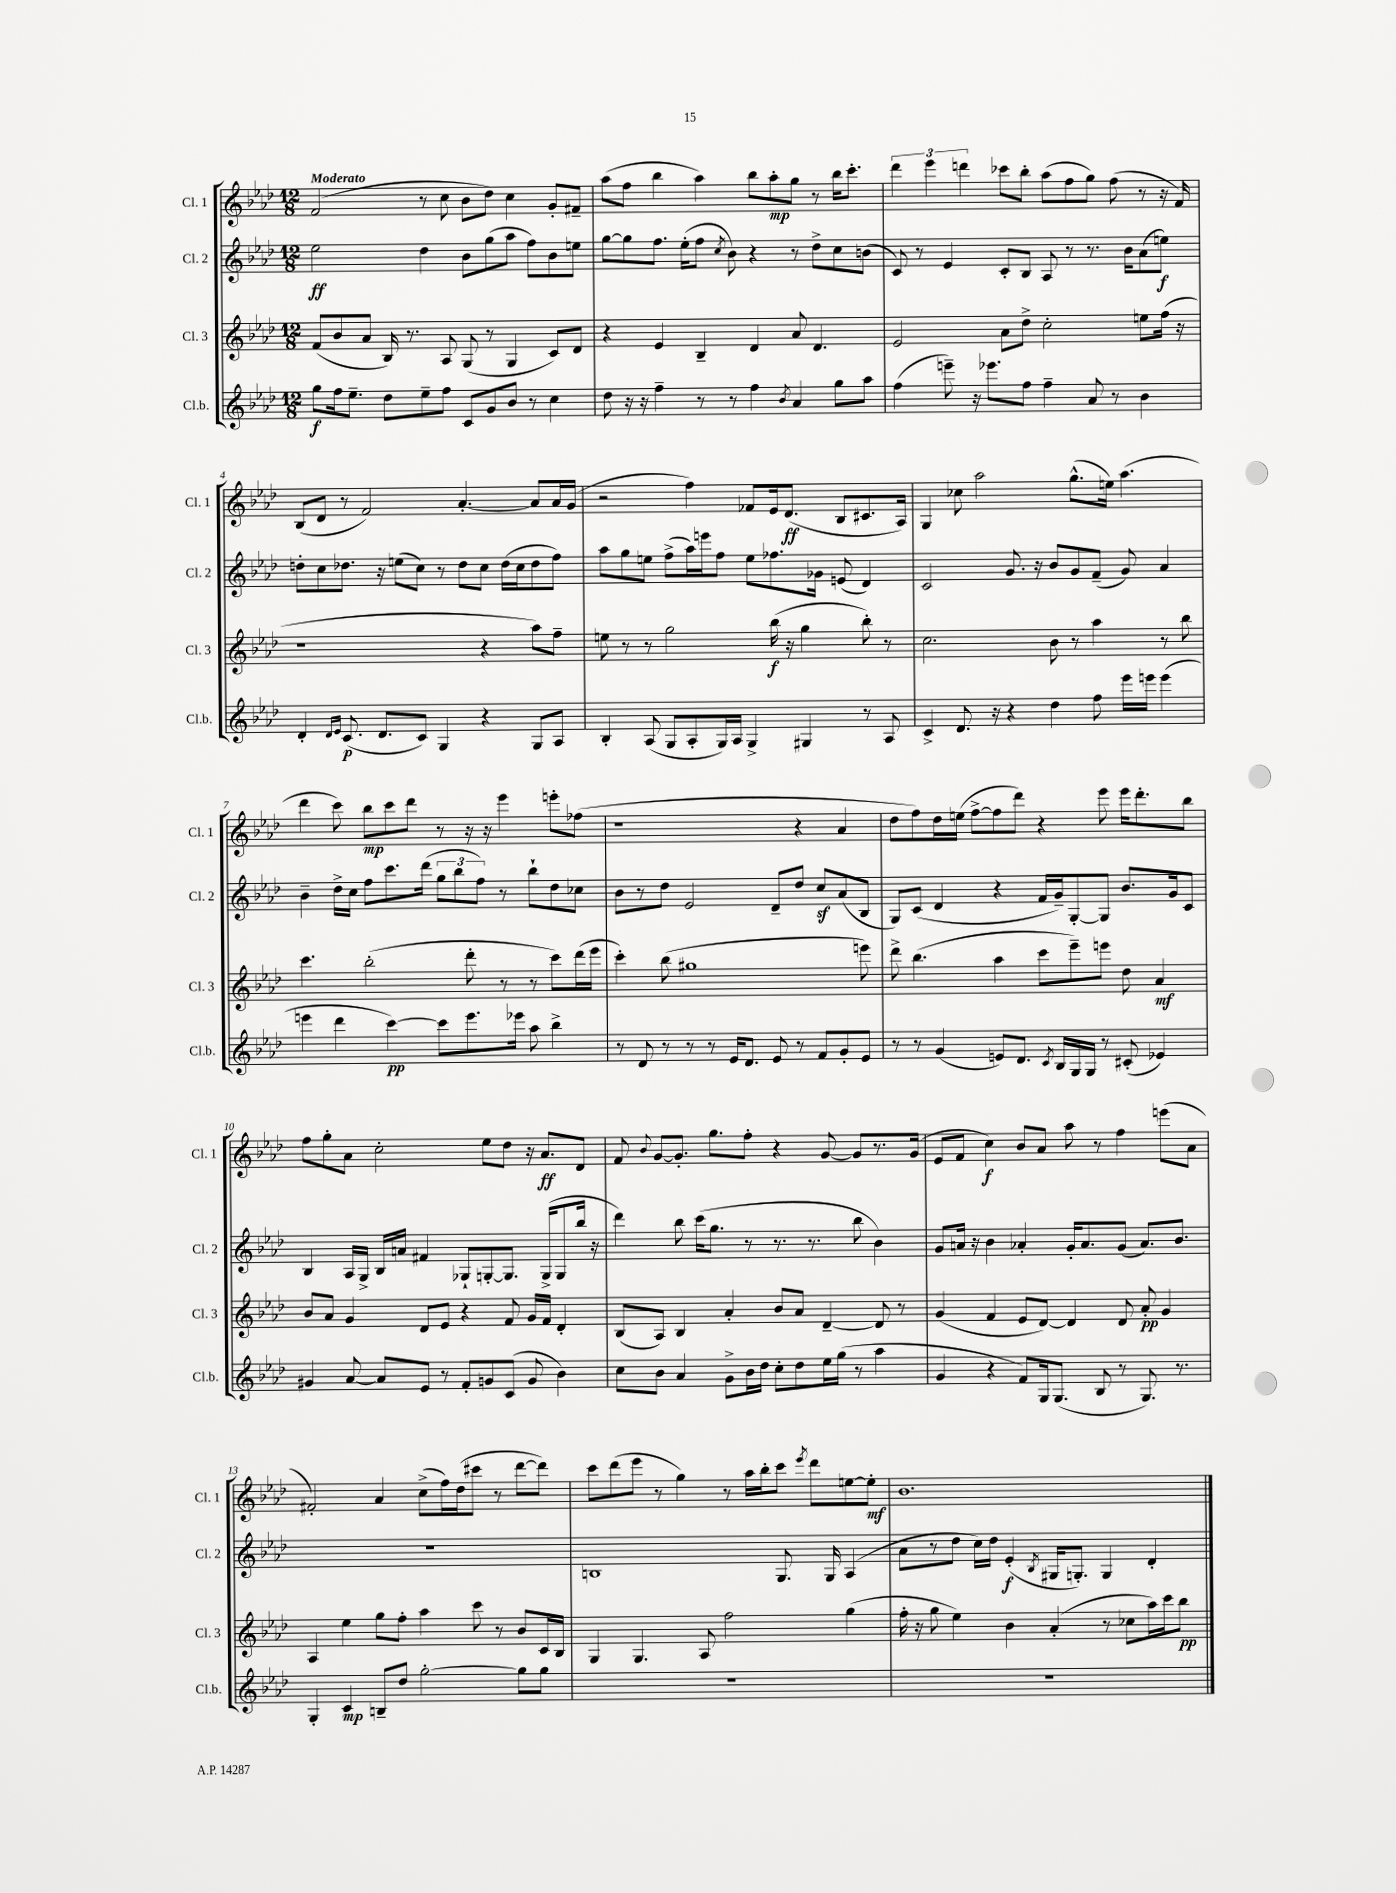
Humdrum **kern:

**kern	**kern	**kern	**kern
*staff4	*staff3	*staff2	*staff1
*clefG2	*clefG2	*clefG2	*clefG2
*k[b-e-a-d-]	*k[b-e-a-d-]	*k[b-e-a-d-]	*k[b-e-a-d-]
*M12/8	*M12/8	*M12/8	*M12/8
8gg	(8f	2ee-	(2f
16ff	8b-	.	.
8.ee-~	.	.	.
.	8a-	.	.
8dd-	16B-)	.	.
.	8.r	.	.
8ee-~	.	4dd-	8r
8ff	8A-	.	8cc
8c	(8G	8b-	8b-
8g	8r	(8gg	8dd-)
8b-	4G	8aa-	4cc
8r	.	8ff)	.
4cc	8c)	8b-	8g'
.	8d-	8ee	8f#~
=	=	=	=
8dd-	4r	[8gg	(8aa-
16r	.	8gg]	8ff
16r	.	.	.
4ff~	4e-	8.ff	4bb-
.	.	(16ee-'	.
8r	4B-~	8ff	4aa-)
.	.	8qcc	.
8r	.	8b-)	.
4ff	4d-	4r	8bb-
.	.	.	8aa-'
8qb-	.	.	.
4a-	8a-	8r	8gg
.	4.d-	8dd-^	8r
8gg	.	8cc	16bb-
.	.	.	8.ccc'
8aa-	.	(8b	.
=	=	=	=
(4ff	2e-	8c)	6ddd-
.	.	8r	.
.	.	.	6eee-
8eee~)	.	4e-	.
.	.	.	6ddd
16r	.	.	.
8.eee-	.	.	.
.	8a-	8c'	8ccc-
8ff	8dd-^	8B-	8bb-'
4ff~	2cc'	8A-	(8aa-
.	.	8r	8ff
8a-	.	8.r	8gg)
8r	.	.	(8ff
.	.	16b-	.
4b-	8ee	(8a-	8r
.	(16ff	8ee)	16r
.	16r	.	16f)
=	=	=	=
4d-'	1r	8dd'	(8B-
.	.	8cc	8d-
16qqd-	.	.	.
16qqe-	.	.	.
(8.c	.	8.dd-	8r
.	.	.	2f)
8.d-	.	16r	.
.	.	(8ee	.
8c)	.	8cc)	.
4G	.	8r	.
.	.	8dd-	[4.a-'
4r	4r	8cc	.
.	.	(16dd-	.
.	.	16cc	.
8G	8aa-)	8dd-	8a-]
8A-	8ff~	8ff)	16a-
.	.	.	(16g
=	=	=	=
4B-'	8ee	8aa-	2r
.	8r	8gg	.
(8A-	8r	8ee	.
8G	2gg	(8ff^	.
8A-'	.	16aa-)	4ff)
.	.	16eee	.
16G)	.	8ff	.
16A-	.	.	.
4G^	.	8ee	8f-
.	(16bb-	8.ff-	16e-
.	16r	.	(8.d-
4G#	4gg	.	.
.	.	16g-	.
.	.	(8e	8B-
8r	8bb-')	4d-)	8.c#
8A-	8r	.	.
.	.	.	16A-)
=	=	=	=
4c^	2.cc	2c	4G
8.d-	.	.	8cc-
.	.	.	2aa-
16r	.	.	.
4r	.	8.g	.
.	.	16r	.
4dd-	8b-	8b-	.
.	8r	8g	(8.gg^^
8ff	4aa-	(8f~	.
.	.	.	16ee)
16eee-	.	8g)	(4.aa-
16eee	.	.	.
(4eee	8r	4a-	.
.	8bb-	.	.
=	=	=	=
4eee	4.ccc	4b-~	4ddd-
4ddd-	.	16dd-^	8ccc)
.	.	16cc	.
.	(2bb-'	8ff	8bb-
[4ccc)	.	8.ccc	8ccc
.	.	.	8ddd-
.	.	(16ddd-	.
8ccc]	.	12gg	8r
.	.	12bb-	.
8.eee	8ddd-'	.	16r
.	.	12ff)	.
.	.	.	16r
.	8r	8r	4eee-
16eee-	.	.	.
8aa-	8r	8bb-`	.
4bb-^	8ccc)	8dd-	8eee'
.	(16ddd-	8cc-	(8ff-
.	16eee-	.	.
=	=	=	=
8r	4ccc')	8b-	1r
8d-	.	8r	.
8r	(8bb-	8dd-	.
8r	1gg#	2e-	.
8r	.	.	.
16e-	.	.	.
8.d-	.	.	.
8e-	.	8d-~	.
8r	.	8dd-	4r
8f	.	8cc	.
8g'	.	(8a-	4a-
8e-	8eee)	8B-	.
=	=	=	=
8r	8ddd-^	8G)	8dd-
8r	(4.bb-	(8c	8ff)
(4g	.	4d-	16dd-
.	.	.	(16ee
.	.	.	[8ff^
8e)	4aa-	4r	8ff]
8.d-	.	.	8ddd-)
.	8ccc	16f	4r
8qc	.	.	.
16B-	.	16g~)	.
16G	8eee-~)	[8G'	.
16G	.	.	.
8r	8eee	8G]	8eee-
(8c#'	8dd-	8.b-	16eee-
.	.	.	8.ddd-'
4e-)	4a-	.	.
.	.	16g	.
.	.	8c	8bb-
=	=	=	=
4g#	8b-	4B-	8ff
.	8a-	.	8gg'
[8a-	4g	16A-	8a-
.	.	16G^	.
8a-]	.	16B-	2cc'
.	.	16a	.
8e-	8d-	4f#	.
8r	8e-	.	.
8f'	4r	8G-`	.
8g	.	[8G'	8ee-
(8c	8f	8.G]	8dd-
8g	16g	.	16r
.	16f	(16G^	8.a-
4b-)	4d-'	8G	.
.	.	16bb-	8d-
.	.	16r	.
=	=	=	=
8cc	(8B-	4ddd-)	8f
.	.	.	8qqb-
8b-	8A-)	.	[8g
4a-	4B-	8bb-	8.g']
.	.	(16ccc	.
.	.	8.gg	8.gg
8g^	4a-'	.	.
16b-	.	8r	8ff'
16dd-	.	.	.
8cc'	8b-	8.r	4r
8dd-	8a-	.	.
.	.	8.r	.
16ee-	[4d-~	.	[8g
(16gg	.	.	.
8r	.	8bb-	8g]
4aa-	8d-]	4b-)	8.r
.	8r	.	.
.	.	.	(16g
=	=	=	=
4g	(4g	8g	8e-
.	.	16a	8f
.	.	16r	.
4r	4f	4b-	4cc)
8f)	8e-	4a-'	8b-
16G	[8d-)	.	8a-
(8.G	.	.	.
.	4d-]	16g'	8aa-
.	.	8.a-	.
8B-	.	.	8r
8r	8d-	(8g	4ff
8.G)	8a-'	8.a-)	.
.	4g	.	(8eee
8.r	.	8.b-	.
.	.	.	8a-
=	=	=	=
4G'	4A-	1.r	2f#')
4c	4ee-	.	.
8B~	8gg	.	4a-
8dd-	8ff'	.	.
[2gg'	4aa-	.	(8cc^
.	.	.	16ff)
.	.	.	(16dd-
.	8ccc	.	8ccc#
.	8r	.	8r
8gg]	8b-	.	[8ddd-
8gg	16c	.	8ddd-])
.	16B-	.	.
=	=	=	=
1.r	4G	1B	8ccc
.	.	.	(8ddd-
.	4.G	.	8eee-
.	.	.	8r
.	.	.	4gg)
.	8A-	.	.
.	2ff	.	8r
.	.	.	16aa-
.	.	.	16bb-'
.	.	8.G	8ccc
.	.	.	8qeee-
.	.	.	8ddd-
.	.	16G	.
.	(4gg	(4A-	[8ee
.	.	.	8ee']
=	=	=	=
1.r	16ff'	8a-	1.b-
.	16r	.	.
.	8gg	8r	.
.	4ee-)	8dd-	.
.	.	16cc)	.
.	.	16dd-	.
.	4b-	(4e-'	.
.	.	8qB-	.
.	(4a-'	16G#	.
.	.	8.G')	.
.	8r	4G	.
.	8cc-	.	.
.	16aa-)	4d-'	.
.	16ccc	.	.
.	8bb-	.	.
==	==	==	==
*-	*-	*-	*-
